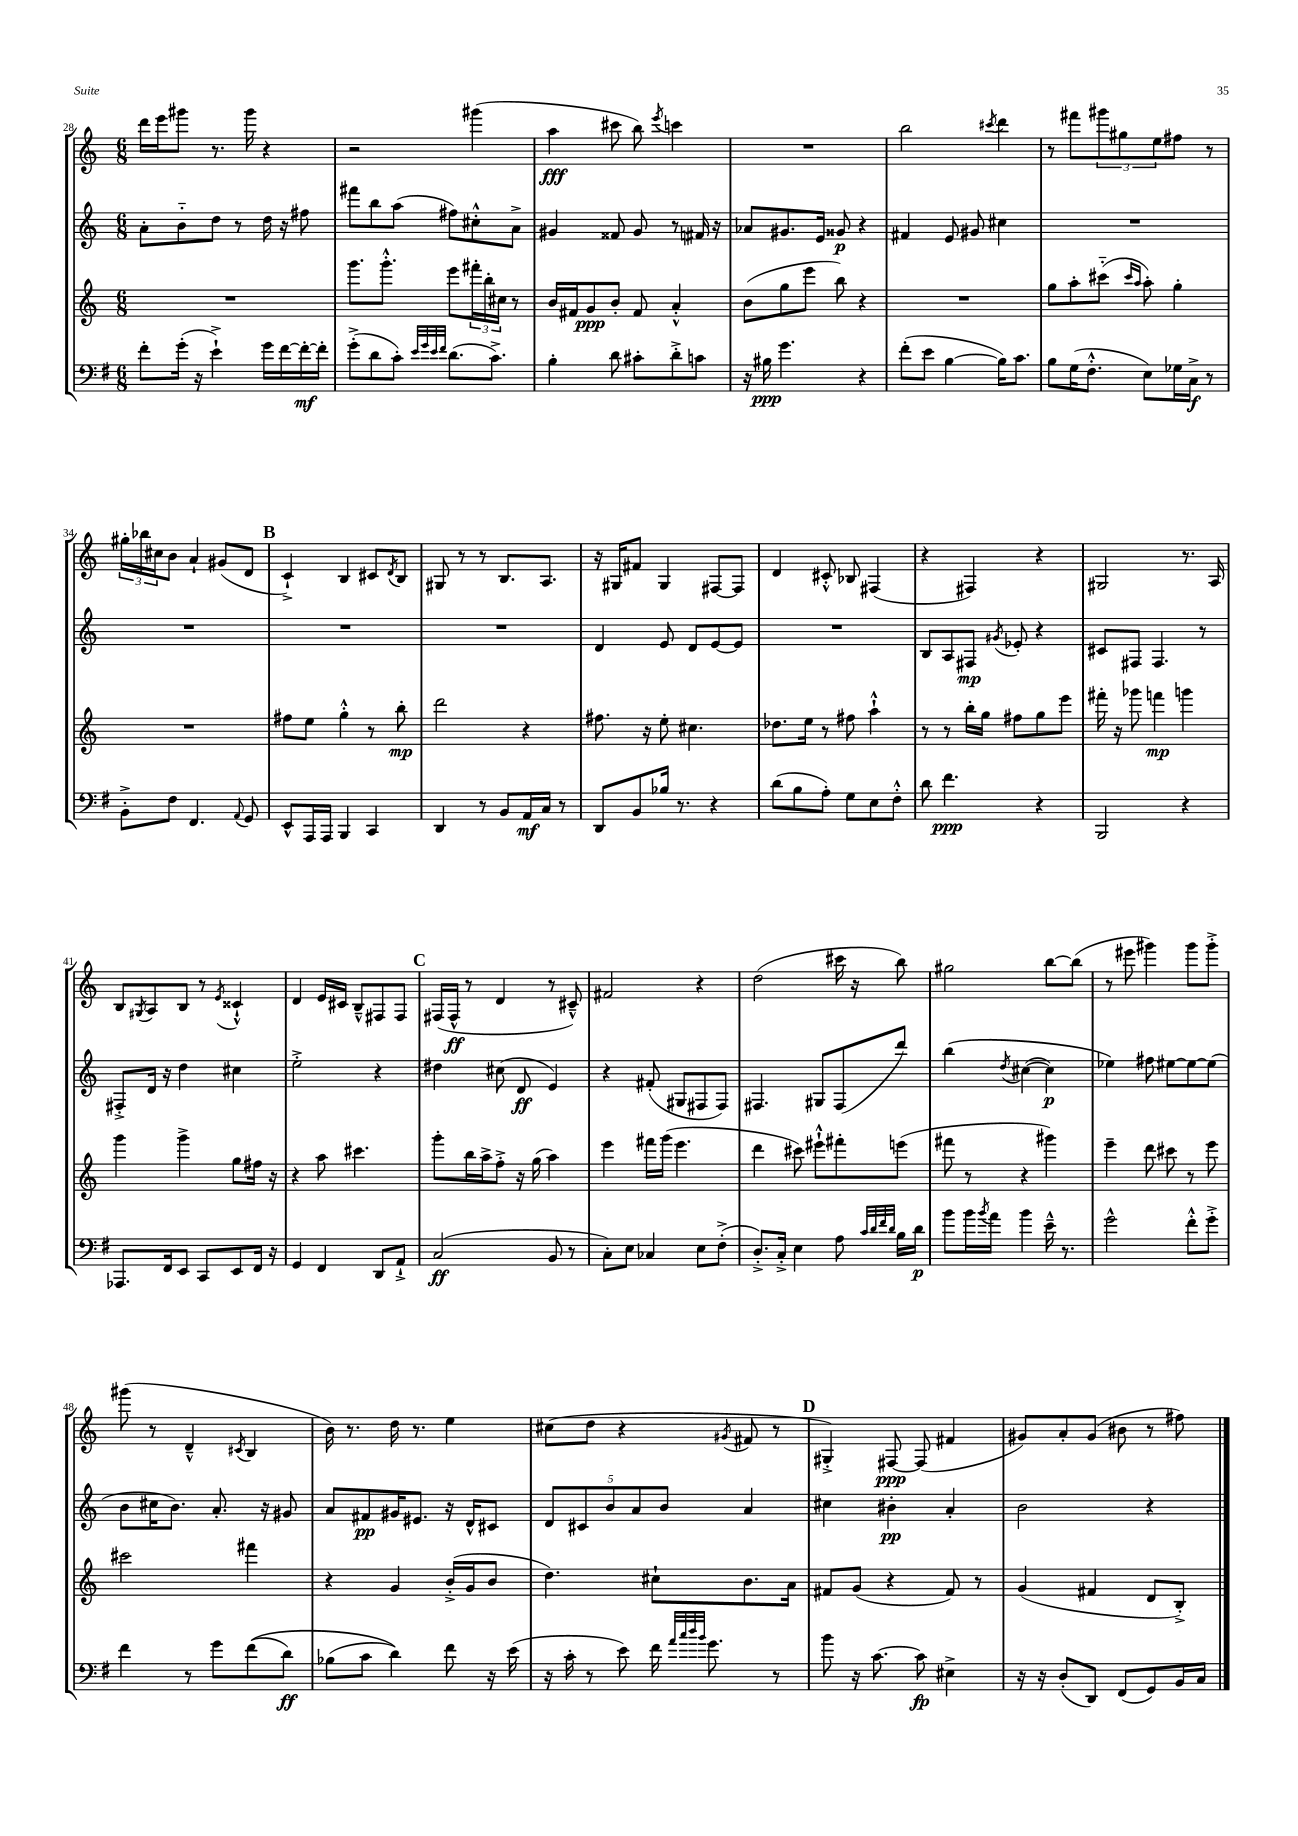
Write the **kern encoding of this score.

**kern	**dynam	**kern	**dynam	**kern	**dynam	**kern	**dynam
*part4	*part4	*part3	*part3	*part2	*part2	*part1	*part1
*staff4	*staff4	*staff3	*staff3	*staff2	*staff2	*staff1	*staff1
*clefF4	*	*clefG2	*	*clefG2	*	*clefG2	*
*k[f#]	*	*k[]	*	*k[]	*	*k[]	*
*M6/8	*	*M6/8	*	*M6/8	*	*M6/8	*
=28	=28	=28	=28	=28	=28	=28	=28
8f#'\L	.	2.r	.	8a'\L	.	16ddd\LL	.
.	.	.	.	.	.	16eee\J	.
(16g'\Jk	.	.	.	8b\	.	8ggg#X\J	.
16r	.	.	.	.	.	.	.
4e`^\)	.	.	.	8dd\J	.	8.r	.
.	.	.	.	8r	.	.	.
.	.	.	.	.	.	16ggg#\	.
16g\LL	.	.	.	16dd\	.	4r	.
[16f#\	.	.	.	16r	.	.	.
16f#'\_	mf	.	.	8ff#X\	.	.	.
16f#'\JJ]	.	.	.	.	.	.	.
=29	=29	=29	=29	=29	=29	=29	=29
(8g'^\L	.	8.ggg\L	.	8fff#X\L	.	2r	.
8d\	.	.	.	8bb\	.	.	.
.	.	8.ggg'^^\J	.	.	.	.	.
8c'\J)	.	.	.	(8aa\J	.	.	.
32qqe/LLL	.	.	.	.	.	.	.
32qqg/	.	.	.	.	.	.	.
32qqe/	.	.	.	.	.	.	.
32qqf#/JJJ	.	.	.	.	.	.	.
(8.d\L	.	8eee\L	.	8ff#X\L)	.	.	.
.	.	24fff#X'\L	.	8cc#X'^^\	.	(4ggg#X\	.
.	.	24bb'\	.	.	.	.	.
8.c^\J)	.	.	.	.	.	.	.
.	.	24cc#X\JJ	.	.	.	.	.
.	.	8r	.	8a^\J	.	.	.
=30	=30	=30	=30	=30	=30	=30	=30
4B'\	.	16b/LL	.	4g#X/	.	4aa\	fff
.	.	16f#X/J	.	.	.	.	.
.	.	8g/	ppp	.	.	.	.
8d\	.	8b'/J	.	8f##X/	.	8ccc#X\	.
8c#X'\L	.	8f#/	.	8g#/	.	8bb\)	.
.	.	.	.	.	.	8qeee/	.
8d'^\	.	4a'^^/	.	8r	.	4cccn\	.
8cn\J	.	.	.	16f#X/	.	.	.
.	.	.	.	16r	.	.	.
=31	=31	=31	=31	=31	=31	=31	=31
16r	.	(8b\L	.	8a-X/L	.	2.r	.
16B#X\	ppp	.	.	.	.	.	.
4.g\	.	8gg\	.	8.g#X/	.	.	.
.	.	8eee\J	.	.	.	.	.
.	.	.	.	16e/Jk	.	.	.
.	.	8bb\)	.	8g##X/	p	.	.
4r	.	4r	.	4r	.	.	.
=32	=32	=32	=32	=32	=32	=32	=32
(8f#'\L	.	2.r	.	4f#X/	.	2bb\	.
8e\J	.	.	.	.	.	.	.
[4B\	.	.	.	8e/	.	.	.
.	.	.	.	8g#X/	.	.	.
.	.	.	.	.	.	8qccc#X/	.
16B\KL])	.	.	.	4cc#X\	.	4ddd\	.
8.c\J	.	.	.	.	.	.	.
=33	=33	=33	=33	=33	=33	=33	=33
8B\L	.	8gg\L	.	2.r	.	8r	.
(16G\K	.	8aa'\	.	.	.	8fff#X\L	.
8.F#'^^\J	.	.	.	.	.	.	.
.	.	(8ccc#X\J	.	.	.	12ggg#X\	.
.	.	.	.	.	.	12gg#X\	.
.	.	16qqccc#/LL	.	.	.	.	.
.	.	16qqaa/JJ	.	.	.	.	.
8E\L)	.	8aa'\)	.	.	.	.	.
.	.	.	.	.	.	12ee\	.
16G-X\L	.	4gg'\	.	.	.	8ff#X\J	.
16C^\JJ	f	.	.	.	.	.	.
8r	.	.	.	.	.	8r	.
!!LO:LB:g=z
=34	=34	=34	=34	=34	=34	=34	=34
8BB'^\L	.	2.r	.	2.r	.	24gg#X'\LL	.
.	.	.	.	.	.	24bb-X\	.
.	.	.	.	.	.	24cc#X\J	.
8F#\J	.	.	.	.	.	8b\J	.
4.FF#/	.	.	.	.	.	4a`/	.
.	.	.	.	.	.	(8g#X/L	.
8qqAA/	.	.	.	.	.	.	.
8GG/	.	.	.	.	.	8d/J	.
!!LO:REH:place=s1:t=B
=35	=35	=35	=35	=35	=35	=35	=35
8EE^^/L	.	8ff#X\L	.	2.r	.	4c`^/)	.
16AAA/L	.	8ee\J	.	.	.	.	.
16AAA/JJ	.	.	.	.	.	.	.
4BBB/	.	4gg'^^\	.	.	.	4B/	.
4CC/	.	8r	.	.	.	8c#X/L	.
.	.	.	.	.	.	8qd/	.
.	.	8bb'\	mp	.	.	8B/J	.
=36	=36	=36	=36	=36	=36	=36	=36
4DD/	.	2ddd\	.	2.r	.	8G#X/	.
.	.	.	.	.	.	8r	.
8r	.	.	.	.	.	8r	.
8BB/L	.	.	.	.	.	8.B/L	.
16AA/L	mf	4r	.	.	.	.	.
16C/JJ	.	.	.	.	.	8.A/J	.
8r	.	.	.	.	.	.	.
=37	=37	=37	=37	=37	=37	=37	=37
8DD/L	.	8.ff#X\	.	4d/	.	16r	.
.	.	.	.	.	.	16G#X/KL	.
8BB/	.	.	.	.	.	8f#X/J	.
.	.	16r	.	.	.	.	.
16B-X/Jk	.	8ee'\	.	8e/	.	4G#/	.
8.r	.	.	.	.	.	.	.
.	.	4.cc#X\	.	8d/L	.	.	.
4r	.	.	.	[8e/	.	[8F#X/L	.
.	.	.	.	8e/J]	.	8F#/J]	.
=38	=38	=38	=38	=38	=38	=38	=38
(8d\L	.	8.dd-X\L	.	2.r	.	4d/	.
8B\	.	.	.	.	.	.	.
.	.	16ee\Jk	.	.	.	.	.
8A'\J)	.	8r	.	.	.	8c#X'^^/	.
8G\L	.	8ff#X\	.	.	.	8B-X/	.
8E\	.	4aa`^^\	.	.	.	(4F#X/	.
8F#'^^\J	.	.	.	.	.	.	.
=39	=39	=39	=39	=39	=39	=39	=39
8d\	.	8r	.	8B/L	.	4r	.
4.f#\	ppp	8r	.	8A/	.	.	.
.	.	16bb'\LL	.	8F#X/J	mp	4F#X/)	.
.	.	16gg\JJ	.	.	.	.	.
.	.	.	.	8qg#X/	.	.	.
.	.	8ff#X\L	.	8e-X'/	.	.	.
4r	.	8gg\	.	4r	.	4r	.
.	.	8eee\J	.	.	.	.	.
=40	=40	=40	=40	=40	=40	=40	=40
2BBB/	.	16fff#X'\	.	8c#X/L	.	2G#X/	.
.	.	16r	.	.	.	.	.
.	.	8ggg-X\	.	8F#X/J	.	.	.
.	.	4fffn\	mp	4.F#/	.	.	.
4r	.	4gggn\	.	.	.	8.r	.
.	.	.	.	8r	.	.	.
.	.	.	.	.	.	16A/	.
!!LO:LB:g=z
=41	=41	=41	=41	=41	=41	=41	=41
8.AAA-X/L	.	4ggg\	.	8F#X'^/L	.	8B/L	.
.	.	.	.	.	.	8qG#X/	.
.	.	.	.	16d/Jk	.	8A/	.
16FF#/k	.	.	.	16r	.	.	.
8EE/J	.	4ggg^\	.	4dd\	.	8B/J	.
8CC/L	.	.	.	.	.	8r	.
.	.	.	.	.	.	8qe/	.
8EE/	.	8gg\L	.	4cc#X\	.	4c##X`^^/	.
16FF#/Jk	.	16ff#X\Jk	.	.	.	.	.
16r	.	16r	.	.	.	.	.
=42	=42	=42	=42	=42	=42	=42	=42
4GG/	.	4r	.	2ee'^\	.	4d/	.
4FF#/	.	8aa\	.	.	.	16e/LL	.
.	.	.	.	.	.	16c#X/JJ	.
.	.	4.ccc#X\	.	.	.	8B~^^/L	.
8DD/L	.	.	.	4r	.	8F#X/	.
8AA`^/J	.	.	.	.	.	8F#/J	.
!!LO:REH:place=s1:t=C
=43	=43	=43	=43	=43	=43	=43	=43
(2C/	ff	8ggg'\L	.	4dd#X\	.	(16F#X/LL	.
.	.	.	.	.	.	16F#^^/JJ	ff
.	.	16bb\L	.	.	.	8r	.
.	.	16aa^\J	.	.	.	.	.
.	.	8ff'^\J	.	(8cc#X\	.	4d/	.
.	.	16r	.	8d/	ff	.	.
.	.	(16gg\	.	.	.	.	.
8BB/	.	4aa\)	.	4e/)	.	8r	.
8r	.	.	.	.	.	8c#X~^^/)	.
=44	=44	=44	=44	=44	=44	=44	=44
8C'\L)	.	4eee\	.	4r	.	2f#X/	.
8E\J	.	.	.	.	.	.	.
4C-X/	.	16fff#X\LL	.	(8f#X'/	.	.	.
.	.	(16ggg\JJ	.	.	.	.	.
.	.	4.eee\	.	8G#X/L	.	.	.
8E\L	.	.	.	8F#X/	.	4r	.
(8F#'^\J	.	.	.	8F#/J)	.	.	.
=45	=45	=45	=45	=45	=45	=45	=45
8.D'^/L)	.	4ddd\	.	4.F#X/	.	(2dd\	.
16C'^/Jk	.	.	.	.	.	.	.
4E\	.	8ccc#X\)	.	.	.	.	.
.	.	8eee#X`^^\L	.	8G#X/L	.	.	.
8A\	.	8fff#X'\	.	(8F#/	.	16ccc#X\	.
.	.	.	.	.	.	16r	.
32qqc/LLL	.	.	.	.	.	.	.
32qqd/	.	.	.	.	.	.	.
32qqf#/	.	.	.	.	.	.	.
32qqd/JJJ	.	.	.	.	.	.	.
16B\LL	.	(8eeen\J	.	8ddd/J)	.	8bb\)	.
16d\JJ	p	.	.	.	.	.	.
=46	=46	=46	=46	=46	=46	=46	=46
8b\L	.	8fff#X\	.	(4bb\	.	2gg#X\	.
16b\L	.	8r	.	.	.	.	.
8qb/	.	.	.	.	.	.	.
16a\JJ	.	.	.	.	.	.	.
.	.	.	.	8qdd/	.	.	.
4b\	.	4r	.	([4cc#X\	.	.	.
16e~^^\	.	4ggg#X\)	.	4cc#\])	p	[8bb\L	.
8.r	.	.	.	.	.	.	.
.	.	.	.	.	.	(8bb\J]	.
=47	=47	=47	=47	=47	=47	=47	=47
2g^^\	.	4eee~\	.	4ee-X\)	.	8r	.
.	.	.	.	.	.	8eee#X\	.
.	.	8ddd\	.	8ff#X\	.	4ggg#X\)	.
.	.	8ccc#X\	.	[8ee#X\L	.	.	.
8f#'^^\L	.	8r	.	8ee#\_	.	8ggg#\L	.
8g'^\J	.	8eee\	.	(8ee#\J]	.	8ggg#'^\J	.
!!LO:LB:g=z
=48	=48	=48	=48	=48	=48	=48	=48
4f#\	.	2ccc#X\	.	8b\L	.	(8ggg#X\	.
.	.	.	.	16cc#X\K	.	8r	.
.	.	.	.	8.b\J)	.	.	.
8r	.	.	.	.	.	4d~^^/	.
8g\L	.	.	.	8.a'/	.	.	.
.	.	.	.	.	.	8qc#X/	.
((8f#\	.	4fff#X\	.	.	.	4B/	.
.	.	.	.	16r	.	.	.
8d\J)	ff	.	.	8g#X/	.	.	.
=49	=49	=49	=49	=49	=49	=49	=49
(8B-X\L	.	4r	.	8a/L	.	16b\)	.
.	.	.	.	.	.	8.r	.
8c\J	.	.	.	8f#X/	pp	.	.
4d\))	.	4g/	.	16g#X/K	.	16dd\	.
.	.	.	.	8.e#X/J	.	8.r	.
8f#\	.	(16b'^/LL	.	16r	.	4ee\	.
.	.	16g/J	.	16d^^/KL	.	.	.
16r	.	8b/J	.	8c#X/J	.	.	.
(16e\	.	.	.	.	.	.	.
=50	=50	=50	=50	=50	=50	=50	=50
16r	.	4.dd\)	.	10d/L	.	(8cc#X\L	.
16c'\	.	.	.	.	.	.	.
.	.	.	.	10c#X/	.	.	.
8r	.	.	.	.	.	8dd\J	.
.	.	.	.	10b/	.	.	.
8e\)	.	.	.	.	.	4r	.
.	.	.	.	10a/	.	.	.
16f#\	.	8cc#X`\L	.	.	.	.	.
.	.	.	.	10b/J	.	.	.
32qqa/LLL	.	.	.	.	.	.	.
32qqcc/	.	.	.	.	.	.	.
32qqdd/	.	.	.	.	.	.	.
32qqb/JJJ	.	.	.	.	.	.	.
8.g\	.	.	.	.	.	.	.
.	.	.	.	.	.	8qg#X/	.
.	.	8.b\	.	4a/	.	8f#X/	.
8r	.	.	.	.	.	8r	.
.	.	16a\Jk	.	.	.	.	.
!!LO:REH:place=s1:t=D
=51	=51	=51	=51	=51	=51	=51	=51
8b\	.	8f#X/L	.	4cc#X\	.	4G#X'^/)	.
16r	.	(8g/J	.	.	.	.	.
[8.c\	.	.	.	.	.	.	.
.	.	4r	.	4b#X'\	pp	[8F#X/	ppp
8c\]	fp	.	.	.	.	(8F#/]	.
4E#X^\	.	8f#/)	.	4a'/	.	4f#X/	.
.	.	8r	.	.	.	.	.
=52	=52	=52	=52	=52	=52	=52	=52
16r	.	(4g/	.	2b\	.	8g#X/L)	.
16r	.	.	.	.	.	.	.
(8D'/L	.	.	.	.	.	8a'/	.
8DD/J)	.	4f#X/	.	.	.	(8g#/J	.
(8FF#/L	.	.	.	.	.	8b#X\	.
8GG/)	.	8d/L	.	4r	.	8r	.
16BB/L	.	8B'^/J)	.	.	.	8ff#X\)	.
16C/JJ	.	.	.	.	.	.	.
==	==	==	==	==	==	==	==
*-	*-	*-	*-	*-	*-	*-	*-
